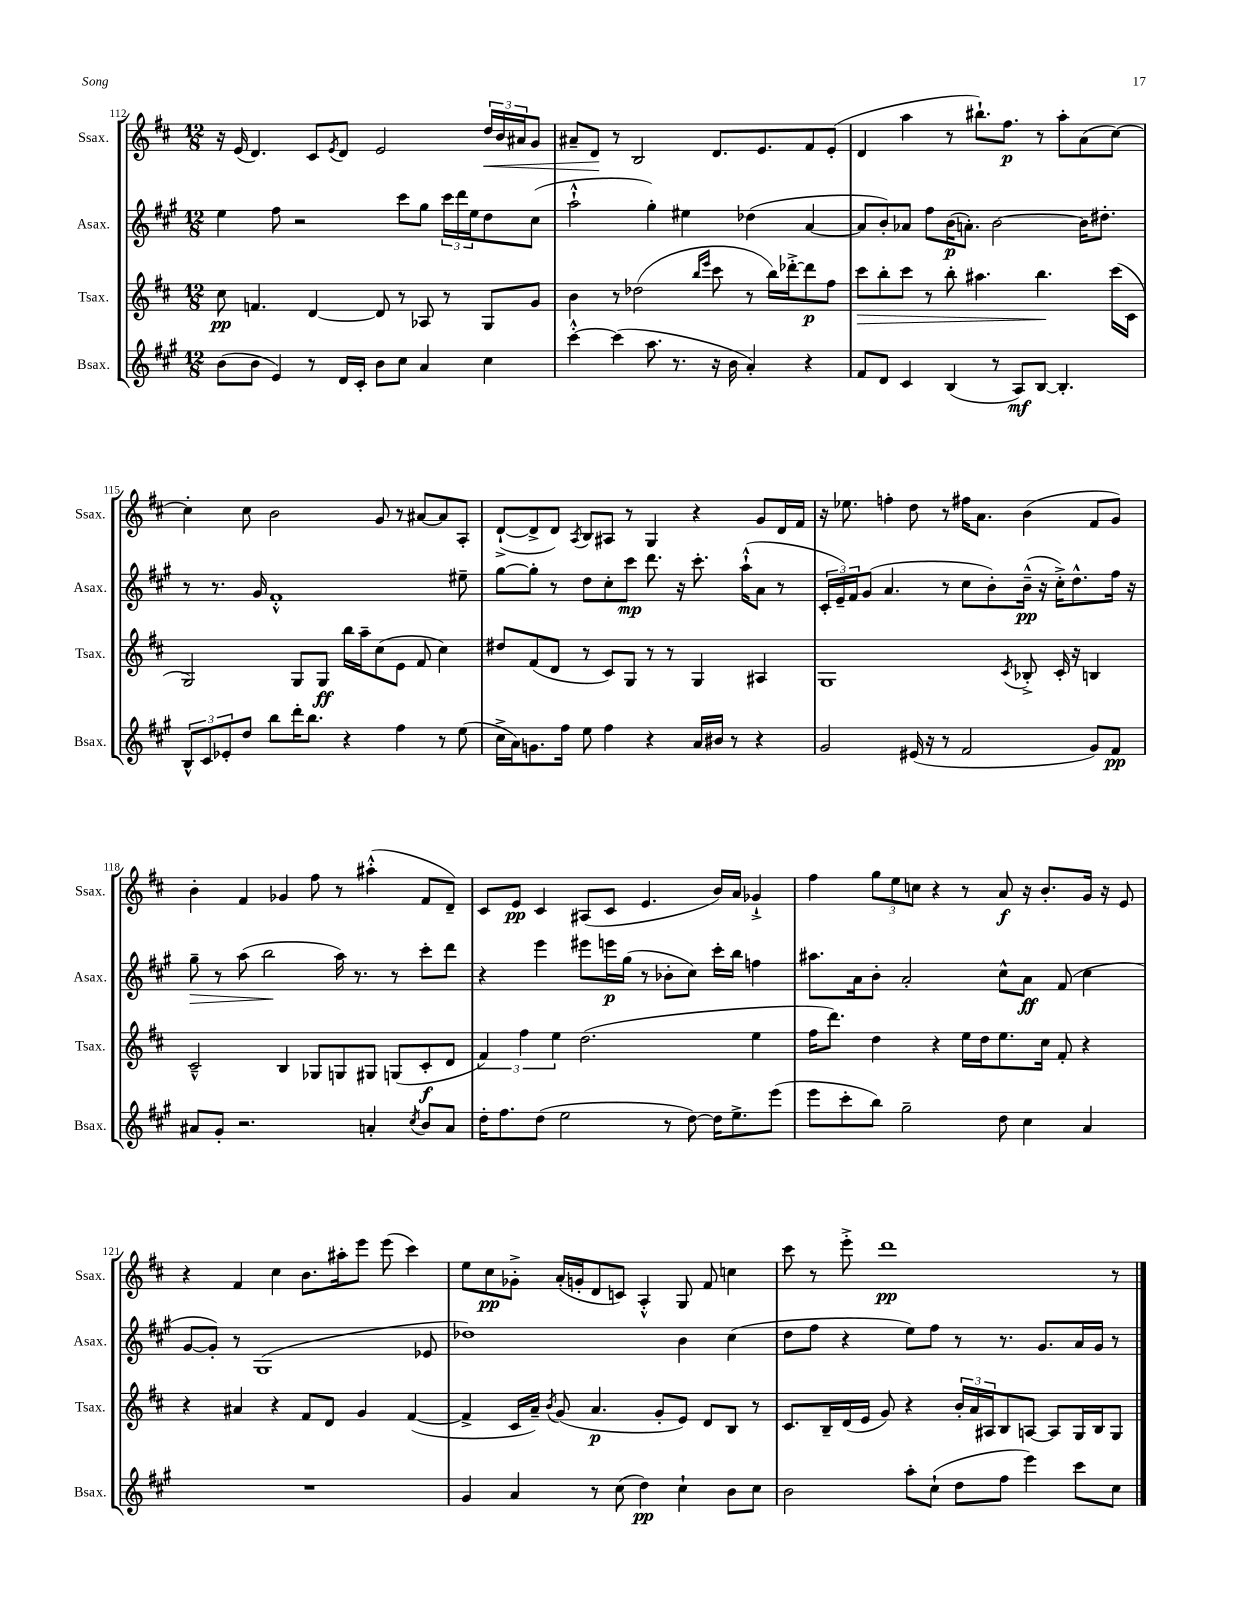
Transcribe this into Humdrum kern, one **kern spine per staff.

**kern	**kern	**kern	**kern
*staff4	*staff3	*staff2	*staff1
*clefG2	*clefG2	*clefG2	*clefG2
*k[f#c#g#]	*k[f#c#]	*k[f#c#g#]	*k[f#c#]
*M12/8	*M12/8	*M12/8	*M12/8
(8b	8cc#	4ee	16r
.	.	.	(16e
8b	4.f	.	4.d)
4e)	.	8ff#	.
.	.	2r	.
8r	[4d	.	8c#
.	.	.	8qe
16d	.	.	8d
16c#'	.	.	.
8b	8d]	.	2e
8cc#	8r	8ccc#	.
4a	8A-	8gg#	.
.	8r	24ccc#	.
.	.	24ddd	.
.	.	24ee	.
4cc#	8G	8dd	24dd
.	.	.	24b
.	.	.	24a#
.	8g	(8cc#	8g
=	=	=	=
[4ccc#'^^	4b	2aa`^^	8a#~
.	.	.	8d
(4ccc#]	8r	.	8r
.	(2dd-	.	2B
8.aa	.	4gg#')	.
8.r	.	.	.
.	.	4ee#	.
.	16qqbb	.	.
.	16qqeee	.	.
16r	8ccc#	.	8.d
16b	.	.	.
4a')	8r	(4dd-	.
.	.	.	8.e
.	16bb)	.	.
.	[16ddd-'^	.	.
4r	8ddd-]	[4a	8f#
.	8ff#	.	(8e'
=	=	=	=
8f#	8ccc#	8a]	4d
8d	8bb'	8b')	.
4c#	8ccc#	8a-	4aa
.	8r	8ff#	.
(4B	8bb'	(16b	8r
.	.	8.a')	.
.	4.aa#	.	8.bb#`)
8r	.	[2b	.
.	.	.	8.ff#
8A)	.	.	.
[8B	4.bb	.	8r
4.B']	.	.	8aa'
.	.	16b]	(8a
.	.	8.dd#'	.
.	(16ccc#	.	[8cc#)
.	16c#	.	.
=	=	=	=
12B^^	2G)	8r	4cc#']
12c#	.	.	.
.	.	8.r	.
12e-'	.	.	.
8dd	.	.	8cc#
.	.	16g#	.
8bb	.	1f#'^^	2b
16ddd'	8G	.	.
8.bb	.	.	.
.	8G	.	.
4r	16bb	.	.
.	16aa~	.	.
.	(8cc#	.	8g
4ff#	8e	.	8r
.	8f#	.	[8a#
8r	4cc#)	.	8a#]
(8ee	.	8ee#~	8A'
=	=	=	=
16cc#^	8dd#	[8gg#	([8d`^
16a)	.	.	.
8.g	(8f#	8gg#']	8d^]
.	8d	8r	8d)
16ff#	.	.	.
.	.	.	8qA
8ee	8r	8dd	8B
4ff#	8c#)	8cc#'	8A#
.	8G	8ccc#	8r
4r	8r	8.ddd	4G
.	8r	.	.
.	.	16r	.
16a	4G	8.ccc#'	4r
16b#	.	.	.
8r	.	.	.
.	.	(16aa`^^	.
4r	4A#	8a	8g
.	.	8r	16d
.	.	.	16f#
=	=	=	=
2g#	1G	24c#'	16r
.	.	24e~)	.
.	.	.	8.ee-
.	.	24f#	.
.	.	(8g#	.
.	.	4.a	4ff'
(16e#	.	.	8dd
16r	.	.	.
8r	.	8r	8r
2f#	.	8cc#	16ff#
.	.	.	8.a
.	.	8b')	.
.	8qc#	.	.
.	8B-'^	(16b~^^	(4b
.	.	16r	.
.	16c#'	16cc#'^)	.
.	16r	8.dd^^	.
8g#)	4B	.	8f#
8f#	.	16ff#	8g)
.	.	16r	.
=	=	=	=
8a#	2c#~^^	8gg#~	4b'
8g#'	.	8r	.
2.r	.	(8aa	4f#
.	.	2bb	.
.	4B	.	4g-
.	8G-	.	8ff#
.	8G	16aa)	8r
.	.	8.r	.
4a'	8G#	.	(4aa#'^^
.	(8G	8r	.
8qcc#	.	.	.
8b	8c#'	8ccc#'	8f#
8a	8d	8ddd	8d~)
=	=	=	=
16dd'	6f#)	4r	8c#
8.ff#	.	.	.
.	.	.	8e
.	6ff#	.	.
(8dd	.	4eee	4c#
.	6ee	.	.
2ee	.	.	.
.	(2.dd	8eee#	(8A#
.	.	16eee	8c#
.	.	(16gg#	.
.	.	8r	4.e
8r	.	8b-'	.
[8dd)	.	8cc#)	.
16dd]	.	16ccc#'	16b)
8.ee^	.	16bb	16a
.	4ee	4ff	4g-`^
(8eee	.	.	.
=	=	=	=
8eee	16ff#	8.aa#	4ff#
.	8.ddd)	.	.
8ccc#'	.	.	.
.	.	16a	.
8bb)	4dd	8b'	12gg
.	.	.	12ee
2gg#~	.	2a'	.
.	.	.	12cc
.	4r	.	4r
.	16ee	.	8r
.	16dd	.	.
8dd	8.ee	8cc#^^	8a
4cc#	.	8a	16r
.	16cc#	.	8.b'
.	8f#'	(8f#	.
4a	4r	4cc#	16g
.	.	.	16r
.	.	.	8e
=	=	=	=
1.r	4r	[8g#	4r
.	.	8g#'])	.
.	4a#	8r	4f#
.	.	(1G#	.
.	4r	.	4cc#
.	8f#	.	8.b
.	8d	.	.
.	.	.	16aa#'
.	4g	.	8eee
.	.	.	(8eee
.	([4f#	.	4ccc#)
.	.	8e-	.
=	=	=	=
4g#	4f#^]	1dd-)	8ee
.	.	.	8cc#
4a	16c#	.	8g-'^
.	16a~)	.	.
.	8qb	.	.
.	(8g	.	(16a'
.	.	.	16g'
8r	4.a	.	8d
(8cc#	.	.	8c)
4dd)	.	.	4A'^^
.	8g'	.	.
4cc#`	8e)	4b	8G
.	8d	.	8f#
8b	8B	(4cc#	4cc
8cc#	8r	.	.
=	=	=	=
2b	8.c#	8dd	8ccc#
.	.	8ff#	8r
.	16B~	.	.
.	(16d	4r	8eee'^
.	16e	.	.
.	8g)	.	1ddd
8aa'	4r	8ee)	.
(8cc#`	.	8ff#	.
8dd	24b'	8r	.
.	24a	.	.
.	24A#	.	.
8ff#	8B	8.r	.
4eee)	[8A	.	.
.	.	8.g#	.
.	8A]	.	.
8ccc#	16G	16a	.
.	16B	16g#	.
8cc#	8G	8r	8r
==	==	==	==
*-	*-	*-	*-
